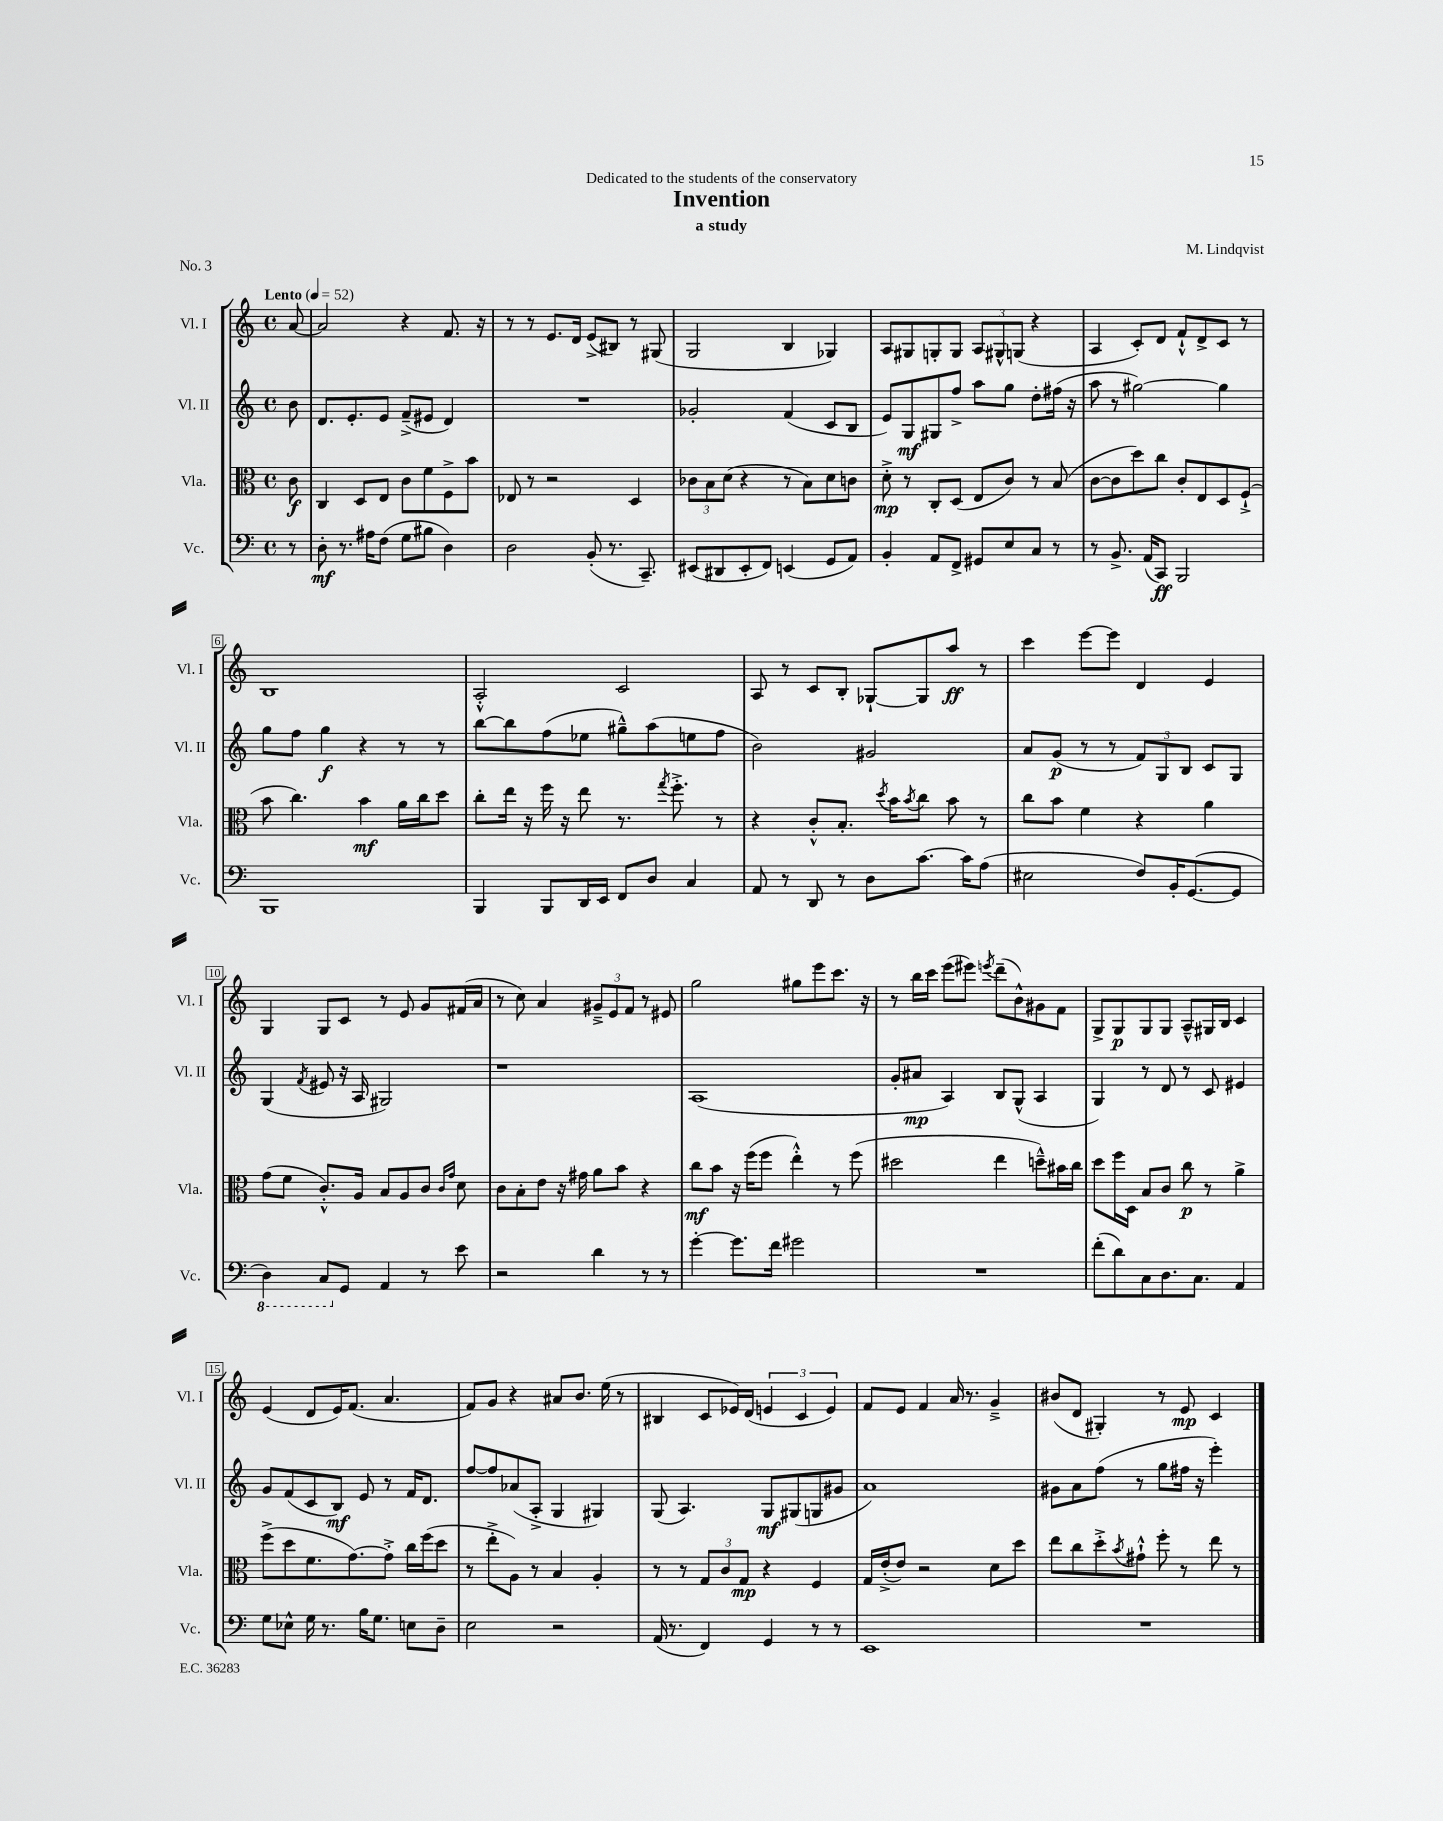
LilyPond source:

\header { title = "Invention" composer = "M. Lindqvist" subtitle = "a study" dedication = "Dedicated to the students of the conservatory" piece = "No. 3" }
<<
\new StaffGroup <<
\new Staff = "s0" \with { instrumentName = "Vl. I" shortInstrumentName = "Vl. I" } {
    \clef treble \key c \major \defaultTimeSignature \time 4/4 \partial 8 \tempo "Lento" 4 = 52
    a'8~ |
    a'2 r4 f'8. r16 |
    r8 r8 e'8. d'16 e'8->( bis8) r8 gis8( |
    g2 b4 ges4) |
    a8 gis8 g8-. g8 \tuplet 3/2 { a8 gis8-^ g8( } r4 |
    a4 c'8-.) d'8 f'8-!-^ d'8-> c'8 r8 |
    b1 |
    a2-.-^ c'2 |
    a8 r8 c'8 b8-. ges8~-! ges8 a''8\ff r8 |
    c'''4 e'''8~ e'''8 d'4 e'4 |
    g4 g8 c'8 r8 e'8 g'8 fis'16( a'16 |
    r8 c''8) a'4 \tuplet 3/2 { gis'8---> e'8 f'8 } r8 eis'8 |
    g''2 gis''8 e'''8 c'''8. r16 |
    r8 b''16 c'''16 e'''8( eis'''8) \acciaccatura { e'''8 } d'''8--( b'8-^) gis'8 f'8 |
    g8-> g8\p g8 g8 a8---^ gis16 b16 c'4 |
    e'4( d'8 e'16) f'8.( a'4. |
    f'8) g'8 r4 ais'8 b'8. e''16( r8 |
    bis4 c'8 ees'16) d'16( \tuplet 3/2 { e'4 c'4 e'4) } |
    f'8 e'8 f'4 a'16 r8. g'4---> |
    bis'8( d'8 gis4-.) r8 e'8\mp c'4 \bar "|." |
}
\new Staff = "s1" \with { instrumentName = "Vl. II" shortInstrumentName = "Vl. II" } {
    \clef treble \key c \major \defaultTimeSignature \time 4/4 \partial 8
    b'8 |
    d'8. e'8.-. e'8 f'8--->( eis'8 d'4) |
    R1 |
    ges'2-. f'4( c'8 b8 |
    e'8) g8\mf gis8 f''8-> a''8 g''8 d''8-. fis''16( r16 |
    a''8 r8 gis''2~) gis''4 |
    g''8 f''8 g''4\f r4 r8 r8 |
    b''8~ b''8 f''8( ees''8 gis''8---^) a''8( e''8 f''8 |
    b'2) gis'2 |
    a'8 g'8\p( r8 r8 \tuplet 3/2 { f'8) g8 b8 } c'8 g8 |
    g4( \acciaccatura { f'8 } eis'8 r16 a16 gis2) |
    r1 |
    a1( |
    g'8-. ais'8\mp a4) b8 g8-^( a4 |
    g4) r8 d'8 r8 c'8 eis'4 |
    g'8 f'8( c'8 b8\mf) e'8 r8 f'16 d'8. |
    f''8~ f''8 aes'8( a8-.-> g4 gis4) |
    g8( a4.) g8\mf gis8( g8 gis'8 |
    a'1) |
    gis'8 a'8 f''8( r8 g''8 fis''16 r16 e'''4-.) \bar "|." |
}
\new Staff = "s2" \with { instrumentName = "Vla." shortInstrumentName = "Vla." } {
    \clef alto \key c \major \defaultTimeSignature \time 4/4 \partial 8
    c'8\f |
    c4 d8 e8 c'8 f'8 f8-> b'8 |
    ees8 r8 r2 d4 |
    \tuplet 3/2 { ces'8 b8 d'8( } r4 r8 b8) d'8 c'8 |
    d'8-.->\mp r8 c8-. d8( e8 c'8) r8 b8( |
    c'8~ c'8 d''8) c''8 c'8-. e8 d8 f8-!->( |
    b'8 c''4.) b'4\mf a'16 c''16 d''8 |
    c''8-. e''16 r16 f''16 r16 e''8 r8. \acciaccatura { g''8 } f''8.-.-> r8 |
    r4 c'8-.-^ b8.-. \acciaccatura { d''8 } b'16 \acciaccatura { b'8 } c''8 b'8 r8 |
    c''8 b'8 f'4 r4 a'4 |
    g'8( f'8 c'8.-.-^) a16 b8 a8 c'8 \grace { c'16 g'16 } d'8 |
    c'8 b8-. e'8 r16 gis'16 a'8 b'8 r4 |
    c''8\mf b'8 r16 f''16( f''8 e''4-.-^) r8 f''8( |
    dis''2 e''4 d''8---^) bis'16 c''16 |
    d''8 f''16 d16 b8 c'8 c''8\p r8 a'4-> |
    f''8->( d''8 f'8. g'8.~) g'8-.-> c''16 f''16( d''8 |
    r8 e''8-.-> a8) r8 b4 a4-. |
    r8 r8 \tuplet 3/2 { g8 c'8 g8\mp } r4 f4 |
    g16 e'16-.->( e'8) r2 d'8 d''8 |
    e''8 c''8 d''8-.-> \acciaccatura { b'8 } gis'8-!-^ f''8-. r8 e''8 r8 \bar "|." |
}
\new Staff = "s3" \with { instrumentName = "Vc." shortInstrumentName = "Vc." } {
    \clef bass \key c \major \defaultTimeSignature \time 4/4 \partial 8
    r8 |
    d8-.\mf r8. ais16 f8( g8 bis8 d4) |
    d2 b,8-.( r8. c,8.--) |
    eis,8( dis,8 eis,8-. f,8) e,4( g,8 a,8) |
    b,4-. a,8 f,8-> gis,8 e8 c8 r8 |
    r8 b,8.-> a,16( c,8\ff) b,,2 |
    b,,1 |
    b,,4 b,,8 d,16 e,16 f,8 d8 c4 |
    a,8 r8 d,8 r8 d8 c'8.~ c'16 a8( |
    eis2 f8) b,16-. g,8.~( g,8 |
    \ottava #-1 d,4) c,8 \ottava #0 g,8 a,4 r8 e'8 |
    r2 d'4 r8 r8 |
    g'4~-. g'8. f'16 gis'2 |
    R1 |
    f'8-.( d'8) c8 d8. c8. a,4 |
    g8 ees8-^ g16 r8. b16 g8. e8 d8-- |
    e2 r2 |
    a,16( r8. f,4) g,4 r8 r8 |
    e,1 |
    R1 \bar "|." |
}
>>
>>
\layout { \context { \Score \override BarNumber.stencil = #(make-stencil-boxer 0.1 0.3 ly:text-interface::print) } }
